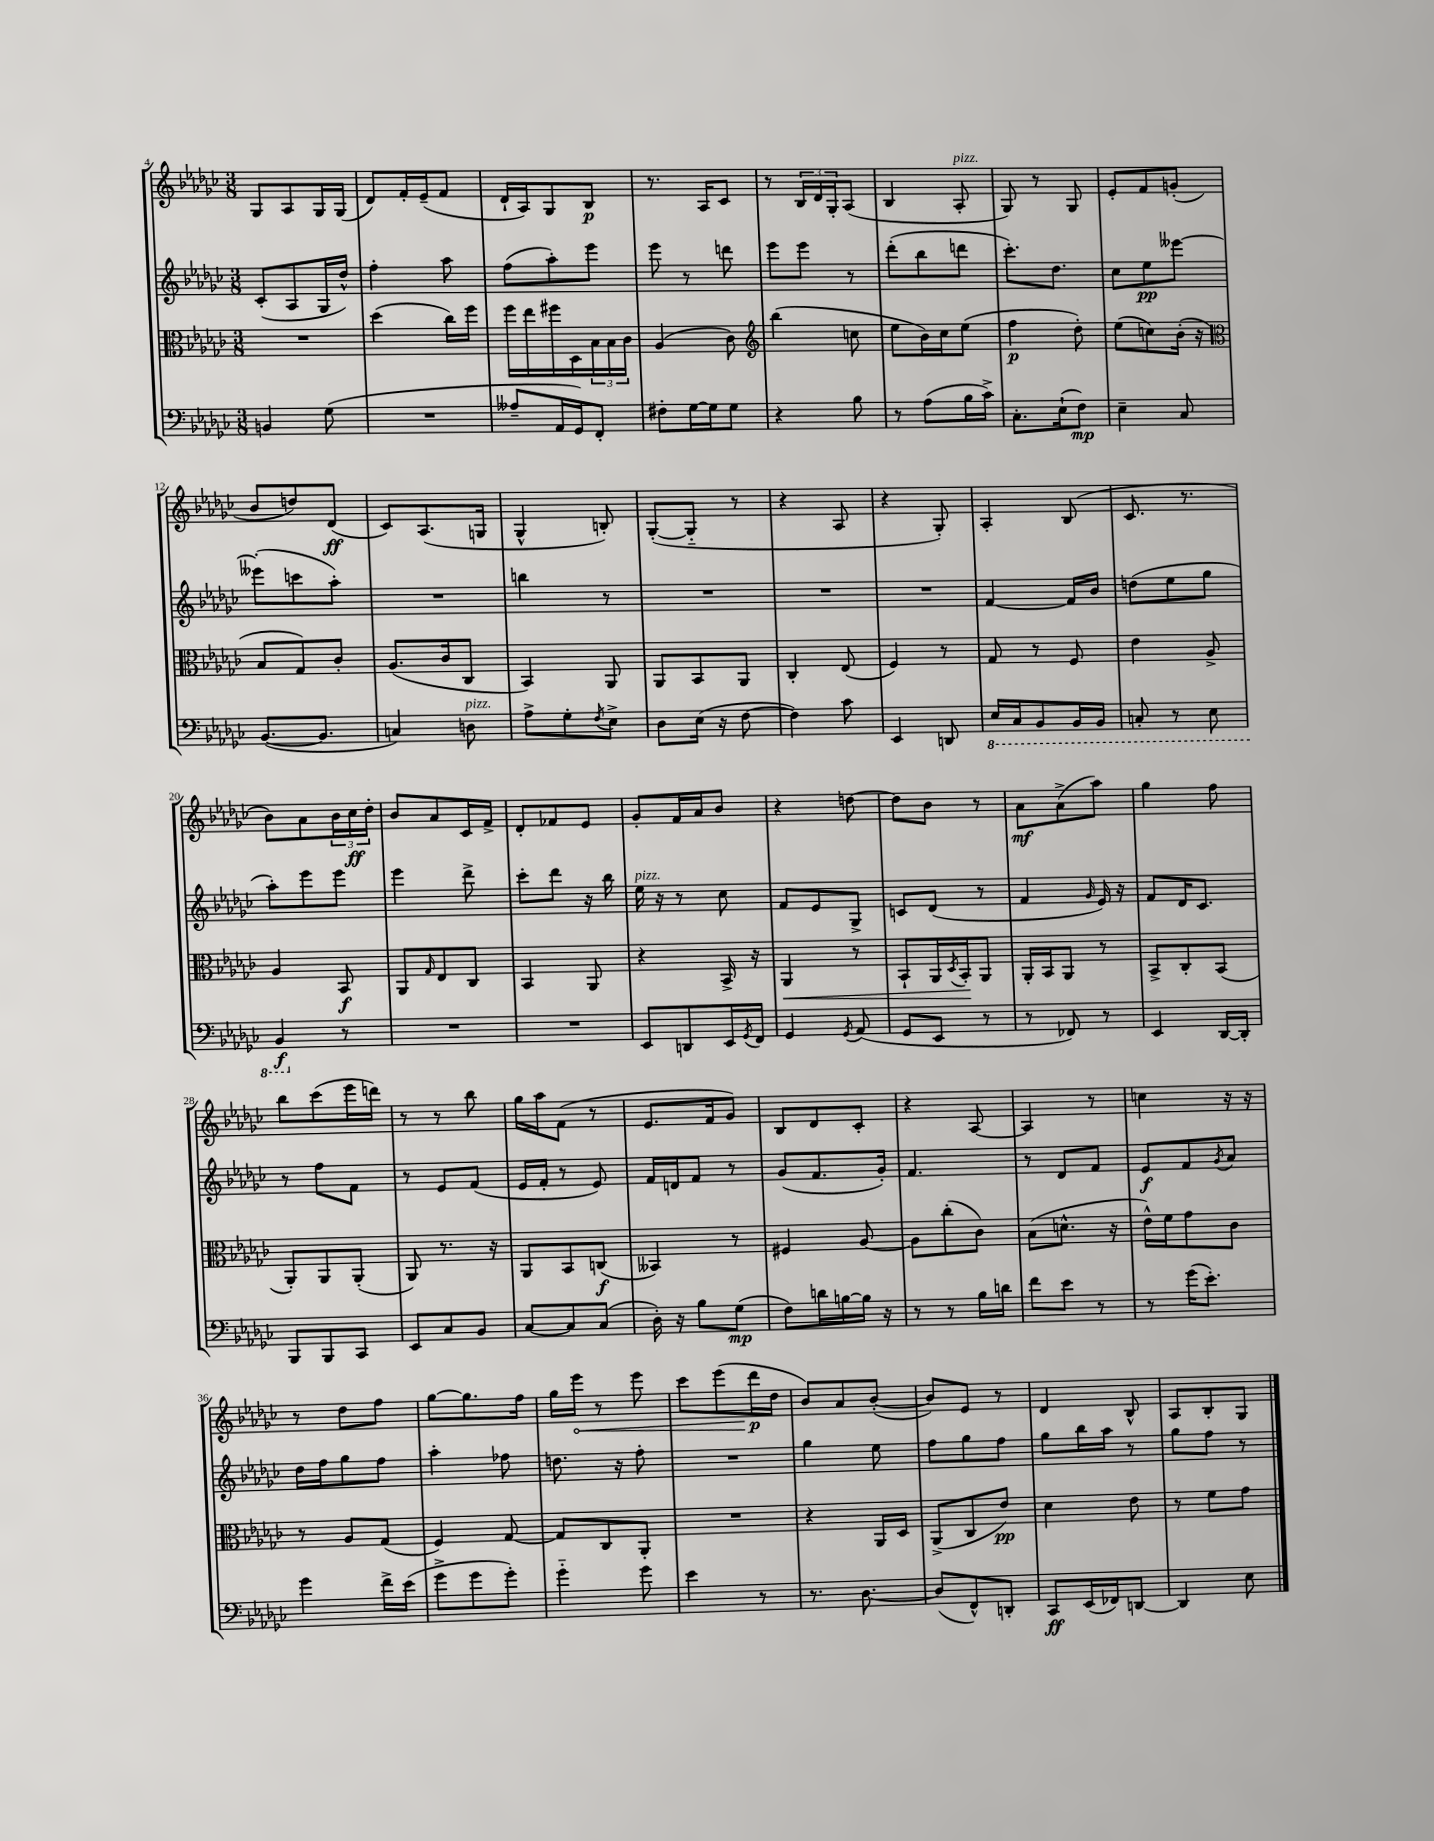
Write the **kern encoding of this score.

**kern	**dynam	**kern	**dynam	**kern	**dynam	**kern	**dynam
*part4	*part4	*part3	*part3	*part2	*part2	*part1	*part1
*staff4	*staff4	*staff3	*staff3	*staff2	*staff2	*staff1	*staff1
*clefF4	*	*clefC3	*	*clefG2	*	*clefG2	*
*k[b-e-a-d-g-c-]	*	*k[b-e-a-d-g-c-]	*	*k[b-e-a-d-g-c-]	*	*k[b-e-a-d-g-c-]	*
*M3/8	*	*M3/8	*	*M3/8	*	*M3/8	*
=4	=4	=4	=4	=4	=4	=4	=4
4BBn/	.	4.r	.	(8c-'/L	.	8G-/L	.
.	.	.	.	8A-/	.	8A-/	.
(8G-\	.	.	.	16G-/L	.	16G-/L	.
.	.	.	.	16dd-^^/JJ)	.	(16G-/JJ	.
=5	=5	=5	=5	=5	=5	=5	=5
4.r	.	(4dd-\	.	4ff'\	.	8d-/L)	.
.	.	.	.	.	.	16f'/L	.
.	.	.	.	.	.	(16e-~/J	.
.	.	16cc-\LL)	.	8aa-\	.	8f/J	.
.	.	16ff\JJ	.	.	.	.	.
=6	=6	=6	=6	=6	=6	=6	=6
8A--X~/L	.	16ff\LL	.	(8ff\L	.	16d-`/LL	.
.	.	16ee-\	.	.	.	16A-/J)	.
16AA-/L	.	16ff#X\	.	8aa-'\)	.	8G-/	.
16GG-/J)	.	16D-\	.	.	.	.	.
8FF'/J	.	24B-\	.	8eee-\J	.	8B-/J	p
.	.	24B-\	.	.	.	.	.
.	.	24c-\JJ	.	.	.	.	.
=7	=7	=7	=7	=7	=7	=7	=7
8F#X'\L	.	(4A-/	.	8eee-\	.	8.r	.
[16G-\L	.	.	.	8r	.	.	.
16G-\J]	.	.	.	.	.	16A-/KL	.
8G-\J	.	8c-\)	.	8dddn\	.	8c-/J	.
=8	=8	=8	=8	=8	=8	=8	=8
*	*	*clefG2	*	*	*	*	*
4r	.	(4bb-\	.	8eee-\L	.	8r	.
.	.	.	.	8eee-\J	.	24B-/LL	.
.	.	.	.	.	.	24d-/	.
.	.	.	.	.	.	24G-'/J	.
8B-\	.	8ccn\	.	8r	.	(8A-/J	.
=9	=9	=9	=9	=9	=9	=9	=9
8r	.	8ee-\L	.	(8ddd-'\L	.	4B-/	.
(8A-\L	.	16b-\L)	.	8bb-\	.	.	.
.	.	16cc-\J	.	.	.	.	.
!	!	!	!	!	!	!LO:TX:a:i:t=pizz.	!
16B-\L	.	(8ee-\J	.	8dddn\J	.	8A-'/	.
16c-^\JJ)	.	.	.	.	.	.	.
=10	=10	=10	=10	=10	=10	=10	=10
8.C-'\L	.	4ff\	p	8.ccc-'\L)	.	8G-/)	.
.	.	.	.	.	.	8r	.
(16E-`\k	.	.	.	8.dd-\J	.	.	.
8F\J)	mp	8dd-'\)	.	.	.	8G-/	.
=11	=11	=11	=11	=11	=11	=11	=11
4E-~\	.	(8ee-\L	.	8cc-\L	.	8e-'/L	.
.	.	8ccn\)	.	8ee-\	pp	8f/	.
8C-/	.	(16b-'\Jk	.	[8eee--X\J	.	(8gn'/J	.
.	.	16r	.	.	.	.	.
!!LO:LB:g=z
=12	=12	=12	=12	=12	=12	=12	=12
*	*	*clefC3	*	*	*	*	*
([8.BB-/L	.	8B-/L	.	(8eee--X'\L]	.	8b-/L	.
.	.	8G-/)	.	8cccn\	.	8ddn/)	.
8.BB-/J]	.	.	.	.	.	.	.
.	.	8c-'/J	.	8aa-'\J)	.	(8d-/J	ff
=13	=13	=13	=13	=13	=13	=13	=13
4Cn/)	.	(8.A-/L	.	4.r	.	8c-/L)	.
.	.	.	.	.	.	(8.A-/	.
.	.	16c-/k	.	.	.	.	.
!LO:TX:a:i:t=pizz.	!	!	!	!	!	!	!
8Dn\	.	8C-/J	.	.	.	.	.
.	.	.	.	.	.	16Gn/Jk	.
=14	=14	=14	=14	=14	=14	=14	=14
8A-^\L	.	4BB-/)	.	4bbn\	.	4G-^^/	.
8G-'\	.	.	.	.	.	.	.
8qF/	.	.	.	.	.	.	.
8E-^\J	.	8AA-/	.	8r	.	8Bn'/)	.
=15	=15	=15	=15	=15	=15	=15	=15
8D-\L	.	8AA-/L	.	4.r	.	([8G-'/L	.
(16E-\Jk	.	8BB-/	.	.	.	8G-/J]	.
16r	.	.	.	.	.	.	.
[8F\	.	8AA-/J	.	.	.	8r	.
=16	=16	=16	=16	=16	=16	=16	=16
4F\])	.	4C-'/	.	4.r	.	4r	.
8c-\	.	(8E-/	.	.	.	8A-/	.
=17	=17	=17	=17	=17	=17	=17	=17
4EE-/	.	4F/)	.	4.r	.	4r	.
8DDn/	.	8r	.	.	.	8G-'/)	.
=18	=18	=18	=18	=18	=18	=18	=18
*8ba	*	*	*	*	*	*	*
16EE-/LL	.	8G-/	.	[4f/	.	4A-'/	.
16CC-/J	.	.	.	.	.	.	.
8BBB-/	.	8r	.	.	.	.	.
16BBB-/L	.	8F/	.	16f/LL]	.	(8B-/	.
16BBB-/JJ	.	.	.	16b-/JJ	.	.	.
=19	=19	=19	=19	=19	=19	=19	=19
8CCn'/	.	4e-\	.	(8ddn\L	.	8.c-/	.
8r	.	.	.	8ee-\	.	.	.
.	.	.	.	.	.	8.r	.
8EE-\	.	8A-^/	.	8gg-\J	.	.	.
!!LO:LB:g=z
=20	=20	=20	=20	=20	=20	=20	=20
4BBB-/	f	4A-/	.	8aa-'\L)	.	8b-\L)	.
.	.	.	.	8eee-\	.	8a-\	.
*X8ba	*	*	*	*	*	*	*
8r	.	8BB-/	f	8eee-\J	.	24b-\L	.
.	.	.	.	.	.	24cc-\	ff
.	.	.	.	.	.	24dd-'\JJ	.
=21	=21	=21	=21	=21	=21	=21	=21
4.r	.	8AA-/L	.	4eee-\	.	8b-/L	.
.	.	16qqG-/	.	.	.	.	.
.	.	8E-/	.	.	.	8a-/	.
.	.	8C-/J	.	8ddd-^\	.	16c-/L	.
.	.	.	.	.	.	16f^/JJ	.
=22	=22	=22	=22	=22	=22	=22	=22
4.r	.	4BB-/	.	8ccc-'\L	.	8d-'/L	.
.	.	.	.	8ddd-\J	.	8f-X/	.
.	.	8AA-/	.	16r	.	8e-/J	.
.	.	.	.	16bb-\	.	.	.
=23	=23	=23	=23	=23	=23	=23	=23
!	!	!	!	!LO:TX:a:i:t=pizz.	!	!	!
8EE-/L	.	4r	.	16ee-\	.	8g-'/L	.
.	.	.	.	16r	.	.	.
8DDn/	.	.	.	8r	.	16f/L	.
.	.	.	.	.	.	16a-/J	.
16EE-/L	.	16BB-^/	.	8cc-\	.	8b-/J	.
8qGG-/	.	.	.	.	.	.	.
16FF/JJ	.	16r	.	.	.	.	.
=24	=24	=24	=24	=24	=24	=24	=24
!	!	!	!LO:HP:b	!	!	!	!
4GG-/	.	4AA-/	<	8f/L	.	4r	.
.	.	.	.	8e-/	.	.	.
8qGG-/	.	.	.	.	.	.	.
(8AA-/	.	8r	.	8G-^/J	.	[8ddn\	.
=25	=25	=25	=25	=25	=25	=25	=25
8GG-/L	.	8BB-`/L	.	8cn/L	.	8dd\L]	.
8EE-/J	.	16AA-/L	.	(8d-/J	.	8b-\J	.
.	.	8qD-/	.	.	.	.	.
.	.	16BB-'/J	.	.	.	.	.
8r	.	8AA-/J	[	8r	.	8r	.
=26	=26	=26	=26	=26	=26	=26	=26
8r	.	16AA-'/LL	.	4f/	.	8a-\L	mf
.	.	16BB-/J	.	.	.	.	.
8FF-X/)	.	8AA-/J	.	.	.	(8a-^\	.
.	.	.	.	16qqg-/	.	.	.
8r	.	8r	.	16e-/)	.	8aa-\J)	.
.	.	.	.	16r	.	.	.
=27	=27	=27	=27	=27	=27	=27	=27
4EE-/	.	8BB-^/L	.	8f/L	.	4gg-\	.
.	.	8C-'/	.	16d-/K	.	.	.
.	.	.	.	8.c-/J	.	.	.
[16DD-/LL	.	(8BB-/J	.	.	.	8ff\	.
16DD-'/JJ]	.	.	.	.	.	.	.
!!LO:LB:g=z
=28	=28	=28	=28	=28	=28	=28	=28
8BBB-/L	.	8AA-'/L)	.	8r	.	8bb-\L	.
8BBB-/	.	8AA-/	.	8ff\L	.	(8ccc-\	.
8CC-/J	.	(8AA-'/J	.	8f\J	.	16eee-\L	.
.	.	.	.	.	.	16dddn\JJ)	.
=29	=29	=29	=29	=29	=29	=29	=29
8EE-/L	.	8AA-/)	.	8r	.	8r	.
8C-/	.	8.r	.	8e-/L	.	8r	.
8BB-/J	.	.	.	(8f/J	.	8bb-\	.
.	.	16r	.	.	.	.	.
=30	=30	=30	=30	=30	=30	=30	=30
[8C-/L	.	8AA-/L	.	16e-/LL	.	16gg-\LL	.
.	.	.	.	16f'/JJ	.	16aa-\J	.
8C-/]	.	8BB-/	.	8r	.	(8f\J	.
(8C-/J	.	(8Cn/J	f	8e-/)	.	8r	.
=31	=31	=31	=31	=31	=31	=31	=31
16D-'\)	.	4BB--X/)	.	16f/LL	.	8.e-/L	.
16r	.	.	.	16dn/J	.	.	.
8B-\L	.	.	.	8f/J	.	.	.
.	.	.	.	.	.	16f/k	.
(8G-\J	mp	8r	.	8r	.	8g-/J)	.
=32	=32	=32	=32	=32	=32	=32	=32
8F\L)	.	4F#X/	.	(8g-/L	.	8B-/L	.
16dn\L	.	.	.	8.f/	.	8d-/	.
[16Bn\	.	.	.	.	.	.	.
16B\JJ]	.	[8A-/	.	.	.	8c-'/J	.
16r	.	.	.	16g-'/Jk)	.	.	.
=33	=33	=33	=33	=33	=33	=33	=33
8r	.	8A-\L]	.	4.f/	.	4r	.
8r	.	(8cc-'\	.	.	.	.	.
16B-\LL	.	8c-\J)	.	.	.	[8A-/	.
16dn\JJ	.	.	.	.	.	.	.
=34	=34	=34	=34	=34	=34	=34	=34
8f\L	.	(8B-\L	.	8r	.	4A-/]	.
8e-\J	.	8.dn^^\J	.	8d-/L	.	.	.
8r	.	.	.	8f/J	.	8r	.
.	.	16r	.	.	.	.	.
=35	=35	=35	=35	=35	=35	=35	=35
8r	.	16e-^^\LL)	.	8e-/L	f	4ccn\	.
.	.	16f\J	.	.	.	.	.
(16g-\KL	.	8g-\	.	8f/	.	.	.
8.e-'\J)	.	.	.	.	.	.	.
.	.	.	.	8qg-/	.	.	.
.	.	8c-\J	.	8a-/J	.	16r	.
.	.	.	.	.	.	16r	.
!!LO:LB:g=z
=36	=36	=36	=36	=36	=36	=36	=36
4g-\	.	8r	.	16dd-\LL	.	8r	.
.	.	.	.	16ff\J	.	.	.
.	.	8A-/L	.	8gg-\	.	8dd-\L	.
16f^\LL	.	(8G-/J	.	8ff\J	.	8ff\J	.
(16e-\JJ	.	.	.	.	.	.	.
=37	=37	=37	=37	=37	=37	=37	=37
8g-^\L	.	4F/)	.	4aa-'\	.	[8gg-\L	.
8g-\	.	.	.	.	.	8.gg-\]	.
8g-'\J)	.	[8G-/	.	8ff-X\	.	.	.
.	.	.	.	.	.	16ff\Jk	.
=38	=38	=38	=38	=38	=38	=38	=38
4g-\	.	8G-/L]	.	8.ddn\	.	16gg-\LL	.
!	!	!	!	!	!	!	!LO:HP:b
.	.	.	.	.	.	16eee-\JJ	<
.	.	8C-/	.	.	.	8r	.
.	.	.	.	16r	.	.	.
8g-\	.	8AA-'/J	.	8ff'\	.	8eee-\	.
=39	=39	=39	=39	=39	=39	=39	=39
4e-\	.	4.r	.	4.r	.	8ccc-\L	.
.	.	.	.	.	.	(8eee-\	.
8r	.	.	.	.	.	16ddd-\L	p
.	.	.	.	.	.	16dd-\JJ	[
=40	=40	=40	=40	=40	=40	=40	=40
8.r	.	4r	.	4gg-\	.	8b-/L)	.
.	.	.	.	.	.	8a-/	.
[8.D-\	.	.	.	.	.	.	.
.	.	16AA-/LL	.	8ee-\	.	([8b-'/J	.
.	.	16D-/JJ	.	.	.	.	.
=41	=41	=41	=41	=41	=41	=41	=41
(8D-/L]	.	(8AA-^/L	.	8ff\L	.	8b-/L])	.
8FF^^/)	.	8C-/	.	8gg-\	.	8e-/J	.
8DDn'/J	.	8e-/J)	pp	8ff\J	.	8r	.
=42	=42	=42	=42	=42	=42	=42	=42
8CC-/L	ff	4d-\	.	8gg-\L	.	4d-/	.
(16EE-/L	.	.	.	16bb-\L	.	.	.
16FF-X/J)	.	.	.	16aa-\JJ	.	.	.
[8DDn/J	.	8e-\	.	8r	.	8B-^^/	.
=43	=43	=43	=43	=43	=43	=43	=43
4DD/]	.	8r	.	8gg-\L	.	8A-/L	.
.	.	8f\L	.	8ff\J	.	8B-'/	.
8E-\	.	8g-\J	.	8r	.	8G-/J	.
==	==	==	==	==	==	==	==
*-	*-	*-	*-	*-	*-	*-	*-
